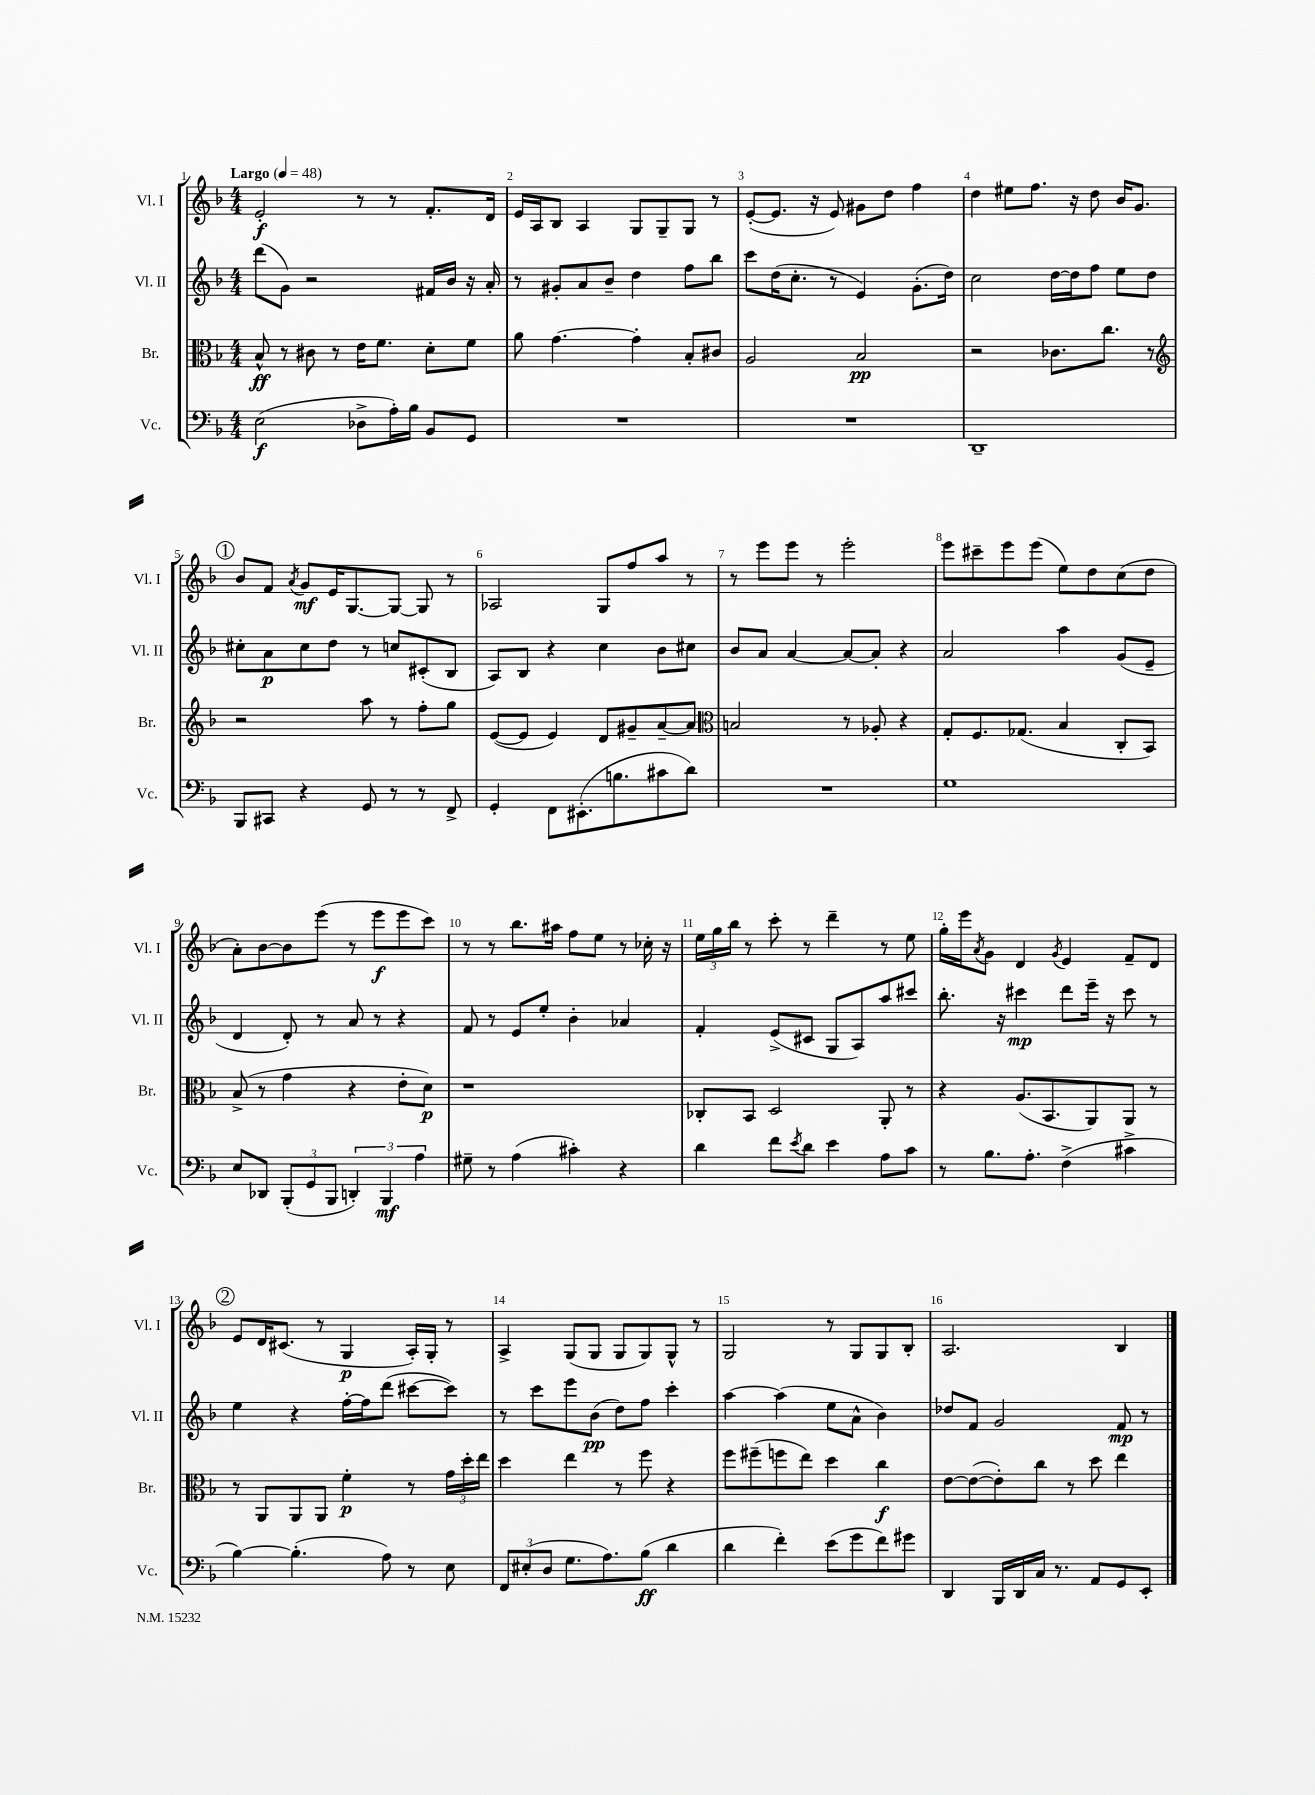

**kern	**dynam	**kern	**dynam	**kern	**dynam	**kern	**dynam
*part4	*part4	*part3	*part3	*part2	*part2	*part1	*part1
*staff4	*staff4	*staff3	*staff3	*staff2	*staff2	*staff1	*staff1
*I"Vc.	*	*I"Br.	*	*I"Vl. II	*	*I"Vl. I	*
*I'Vc.	*	*I'Br.	*	*I'Vl. II	*	*I'Vl. I	*
*clefF4	*	*clefC3	*	*clefG2	*	*clefG2	*
*k[b-]	*	*k[b-]	*	*k[b-]	*	*k[b-]	*
*M4/4	*	*M4/4	*	*M4/4	*	*M4/4	*
*MM48	*	*MM48	*	*MM48	*	*MM48	*
=1	=1	=1	=1	=1	=1	=1	=1
!	!	!	!	!	!	!LO:TX:a:B:t=Largo	!
(2E\	f	8B-^^/	ff	(8ddd\L	.	2e'/	f
.	.	8r	.	8g\J)	.	.	.
.	.	8c#X\	.	2r	.	.	.
.	.	8r	.	.	.	.	.
8D-X^\L	.	16e\KL	.	.	.	8r	.
.	.	8.f\J	.	.	.	.	.
16A'\L)	.	.	.	.	.	8r	.
16B-\JJ	.	.	.	.	.	.	.
8BB-/L	.	8d'\L	.	16f#X/LL	.	8.f'/L	.
.	.	.	.	16b-/JJ	.	.	.
8GG/J	.	8f\J	.	16r	.	.	.
.	.	.	.	16a'/	.	16d/Jk	.
=2	=2	=2	=2	=2	=2	=2	=2
1r	.	8a\	.	8r	.	16e/LL	.
.	.	.	.	.	.	16A/J	.
.	.	[4.g\	.	8g#X'/L	.	8B-/J	.
.	.	.	.	8a/	.	4A/	.
.	.	.	.	8b-~/J	.	.	.
.	.	4g'\]	.	4dd\	.	8G/L	.
.	.	.	.	.	.	8G~/	.
.	.	8B-'/L	.	8ff\L	.	8G/J	.
.	.	8c#X/J	.	8bb-\J	.	8r	.
=3	=3	=3	=3	=3	=3	=3	=3
1r	.	2A/	.	8ccc\L	.	([8e'/L	.
.	.	.	.	(16dd\K	.	8.e/J]	.
.	.	.	.	8.cc'\J	.	.	.
.	.	.	.	.	.	16r	.
.	.	.	.	8r	.	8e/)	.
.	.	2B-/	pp	4e/)	.	8g#X\L	.
.	.	.	.	.	.	8dd\J	.
.	.	.	.	(8.g'\L	.	4ff\	.
.	.	.	.	16dd\Jk)	.	.	.
=4	=4	=4	=4	=4	=4	=4	=4
1DD~	.	2r	.	2cc\	.	4dd\	.
.	.	.	.	.	.	8ee#X\L	.
.	.	.	.	.	.	8.ff\J	.
.	.	8.c-X\L	.	[16dd\LL	.	.	.
.	.	.	.	16dd\J]	.	16r	.
.	.	.	.	8ff\J	.	8dd\	.
.	.	8.cc\J	.	.	.	.	.
.	.	.	.	8ee\L	.	16b-/KL	.
.	.	.	.	.	.	8.g/J	.
.	.	8r	.	8dd\J	.	.	.
!!LO:LB:g=z
!!LO:REH:place=s1:t=1
=5	=5	=5	=5	=5	=5	=5	=5
*	*	*clefG2	*	*	*	*	*
8BBB-/L	.	2r	.	8cc#X'\L	.	8b-/L	.
8CC#X/J	.	.	.	8a\	p	8f/J	.
.	.	.	.	.	.	8qa/	.
4r	.	.	.	8cc#\	.	8g/L	mf
.	.	.	.	8dd\J	.	16e/K	.
.	.	.	.	.	.	[8.G/	.
8GG/	.	8aa\	.	8r	.	.	.
8r	.	8r	.	8ccn/L	.	8G/J_	.
8r	.	8ff'\L	.	(8c#X'/	.	8G/]	.
8FF^/	.	8gg\J	.	8B-/J	.	8r	.
=6	=6	=6	=6	=6	=6	=6	=6
4GG'/	.	([8e/L	.	8A/L)	.	2A-X/	.
.	.	8e/J]	.	8B-/J	.	.	.
8FF\L	.	4e/)	.	4r	.	.	.
(8.EE#X'\	.	.	.	.	.	.	.
.	.	8d/L	.	4cc\	.	8G/L	.
8.Bn\	.	.	.	.	.	.	.
.	.	8g#X~/	.	.	.	8ff/	.
8c#X\	.	[8a~/	.	8b-\L	.	8aa/J	.
8d\J)	.	8a/J]	.	8cc#X\J	.	8r	.
=7	=7	=7	=7	=7	=7	=7	=7
*	*	*clefC3	*	*	*	*	*
1r	.	2Bn/	.	8b-/L	.	8r	.
.	.	.	.	8a/J	.	8eee\L	.
.	.	.	.	[4a/	.	8eee\J	.
.	.	.	.	.	.	8r	.
.	.	8r	.	8a/L_	.	2eee'\	.
.	.	8A-X'/	.	8a'/J]	.	.	.
.	.	4r	.	4r	.	.	.
=8	=8	=8	=8	=8	=8	=8	=8
1G	.	8G'/L	.	2a/	.	8eee\L	.
.	.	8.F/	.	.	.	8ccc#X~\	.
.	.	.	.	.	.	8eee\	.
.	.	(8.G-X/J	.	.	.	.	.
.	.	.	.	.	.	(8eee\J	.
.	.	4B-/	.	4aa\	.	8ee\L)	.
.	.	.	.	.	.	8dd\	.
.	.	8C'/L	.	(8g/L	.	(8cc\	.
.	.	8BB-/J)	.	8e~/J	.	8dd\J	.
!!LO:LB:g=z
=9	=9	=9	=9	=9	=9	=9	=9
8E/L	.	(8B-^/	.	4d/	.	8a'\L)	.
8DD-X/J	.	8r	.	.	.	[8b-\	.
(12BBB-'/L	.	4g\	.	8d'/)	.	8b-\]	.
12GG/	.	.	.	.	.	.	.
.	.	.	.	8r	.	(8eee\J	.
12BBB-/J	.	.	.	.	.	.	.
6DDn'/)	.	4r	.	8a/	.	8r	.
.	.	.	.	8r	.	8eee\L	f
6BBB-/	mf	.	.	.	.	.	.
.	.	8e'\L	.	4r	.	8eee\	.
6A\	.	.	.	.	.	.	.
.	.	8d\J)	p	.	.	8ccc\J)	.
=10	=10	=10	=10	=10	=10	=10	=10
8G#X~\	.	1r	.	8f/	.	8r	.
8r	.	.	.	8r	.	8r	.
(4A\	.	.	.	8e/L	.	8.bb-\L	.
.	.	.	.	8ee'/J	.	.	.
.	.	.	.	.	.	16aa#X\Jk	.
4c#X'\)	.	.	.	4b-'\	.	8ff\L	.
.	.	.	.	.	.	8ee\J	.
4r	.	.	.	4a-X/	.	8r	.
.	.	.	.	.	.	16cc-X'\	.
.	.	.	.	.	.	16r	.
=11	=11	=11	=11	=11	=11	=11	=11
4d\	.	8C-X'/L	.	4f'/	.	24ee\LL	.
.	.	.	.	.	.	24gg\	.
.	.	.	.	.	.	24bb-\JJ	.
.	.	8BB-/J	.	.	.	8r	.
8f\L	.	2D/	.	(8e^/L	.	8ccc'\	.
8qe/	.	.	.	.	.	.	.
8d\J	.	.	.	8c#X/J	.	8r	.
4e\	.	.	.	8G/L	.	4ddd~\	.
.	.	.	.	8A/)	.	.	.
8A\L	.	8AA'/	.	8aa/	.	8r	.
8c\J	.	8r	.	8ccc#X/J	.	8ee\	.
=12	=12	=12	=12	=12	=12	=12	=12
8r	.	4r	.	8.bb-'\	.	16gg'\LL	.
.	.	.	.	.	.	16eee\J	.
.	.	.	.	.	.	8qa/	.
8.B-\L	.	.	.	.	.	8g\J	.
.	.	.	.	16r	.	.	.
.	.	(8.A/L	.	4ccc#X\	mp	4d/	.
8.A'\J	.	.	.	.	.	.	.
.	.	8.BB-/	.	.	.	.	.
.	.	.	.	.	.	8qg/	.
(4F^\	.	.	.	8ddd\L	.	4e/	.
.	.	8AA/)	.	16eee~\Jk	.	.	.
.	.	.	.	16r	.	.	.
4c#X^\	.	8AA/J	.	8ccc#\	.	8f~/L	.
.	.	8r	.	8r	.	8d/J	.
!!LO:LB:g=z
!!LO:REH:place=s1:t=2
=13	=13	=13	=13	=13	=13	=13	=13
[4B-\)	.	8r	.	4ee\	.	8e/L	.
.	.	8AA/L	.	.	.	16d/K	.
.	.	.	.	.	.	(8.c#X/J	.
(4.B-'\]	.	8AA/	.	4r	.	.	.
.	.	8AA/J	.	.	.	8r	.
.	.	4f'\	p	[16ff'\LL	.	4G/	p
.	.	.	.	16ff\J]	.	.	.
8A\)	.	.	.	(8ddd\J	.	.	.
8r	.	8r	.	[8ccc#X\L	.	16A'/LL)	.
.	.	.	.	.	.	16G'/JJ	.
8E\	.	24g\LL	.	8ccc#\J])	.	8r	.
.	.	24dd'\	.	.	.	.	.
.	.	24ee\JJ	.	.	.	.	.
=14	=14	=14	=14	=14	=14	=14	=14
12FF/L	.	4dd\	.	8r	.	4A^/	.
(12E#X'/	.	.	.	.	.	.	.
.	.	.	.	8ccc\L	.	.	.
12D/J	.	.	.	.	.	.	.
8.G\L	.	4ee\	.	8eee\	.	(8G/L	.
.	.	.	.	(8b-\J	pp	8G/J	.
8.A\)	.	.	.	.	.	.	.
.	.	8r	.	8dd\L)	.	8G/L	.
(8B-\J	ff	8ff\	.	8ff\J	.	8G/)	.
4d\	.	4r	.	4ccc'\	.	8G^^/J	.
.	.	.	.	.	.	8r	.
=15	=15	=15	=15	=15	=15	=15	=15
4d\	.	8ff\L	.	[4aa\	.	2G/	.
.	.	(8ff#X~\	.	.	.	.	.
4f'\)	.	8ffn\	.	(4aa\]	.	.	.
.	.	8ee\J)	.	.	.	.	.
(8e\L	.	4dd\	.	8ee\L	.	8r	.
8g\	.	.	.	8a^^\J	.	8G/L	.
8f\)	.	4cc\	f	4b-\)	.	8G/	.
8g#X\J	.	.	.	.	.	8B-'/J	.
=16	=16	=16	=16	=16	=16	=16	=16
4DD/	.	[8e\L	.	8dd-X/L	.	2.A/	.
.	.	(8e\_	.	8f/J	.	.	.
16BBB-/LL	.	8e'\])	.	2g/	.	.	.
16DD/	.	.	.	.	.	.	.
16C/JJ	.	8cc\J	.	.	.	.	.
8.r	.	.	.	.	.	.	.
.	.	8r	.	.	.	.	.
8AA/L	.	8dd\	.	.	.	.	.
8GG/	.	4ee\	.	8f/	mp	4B-/	.
8EE'/J	.	.	.	8r	.	.	.
==	==	==	==	==	==	==	==
*-	*-	*-	*-	*-	*-	*-	*-
